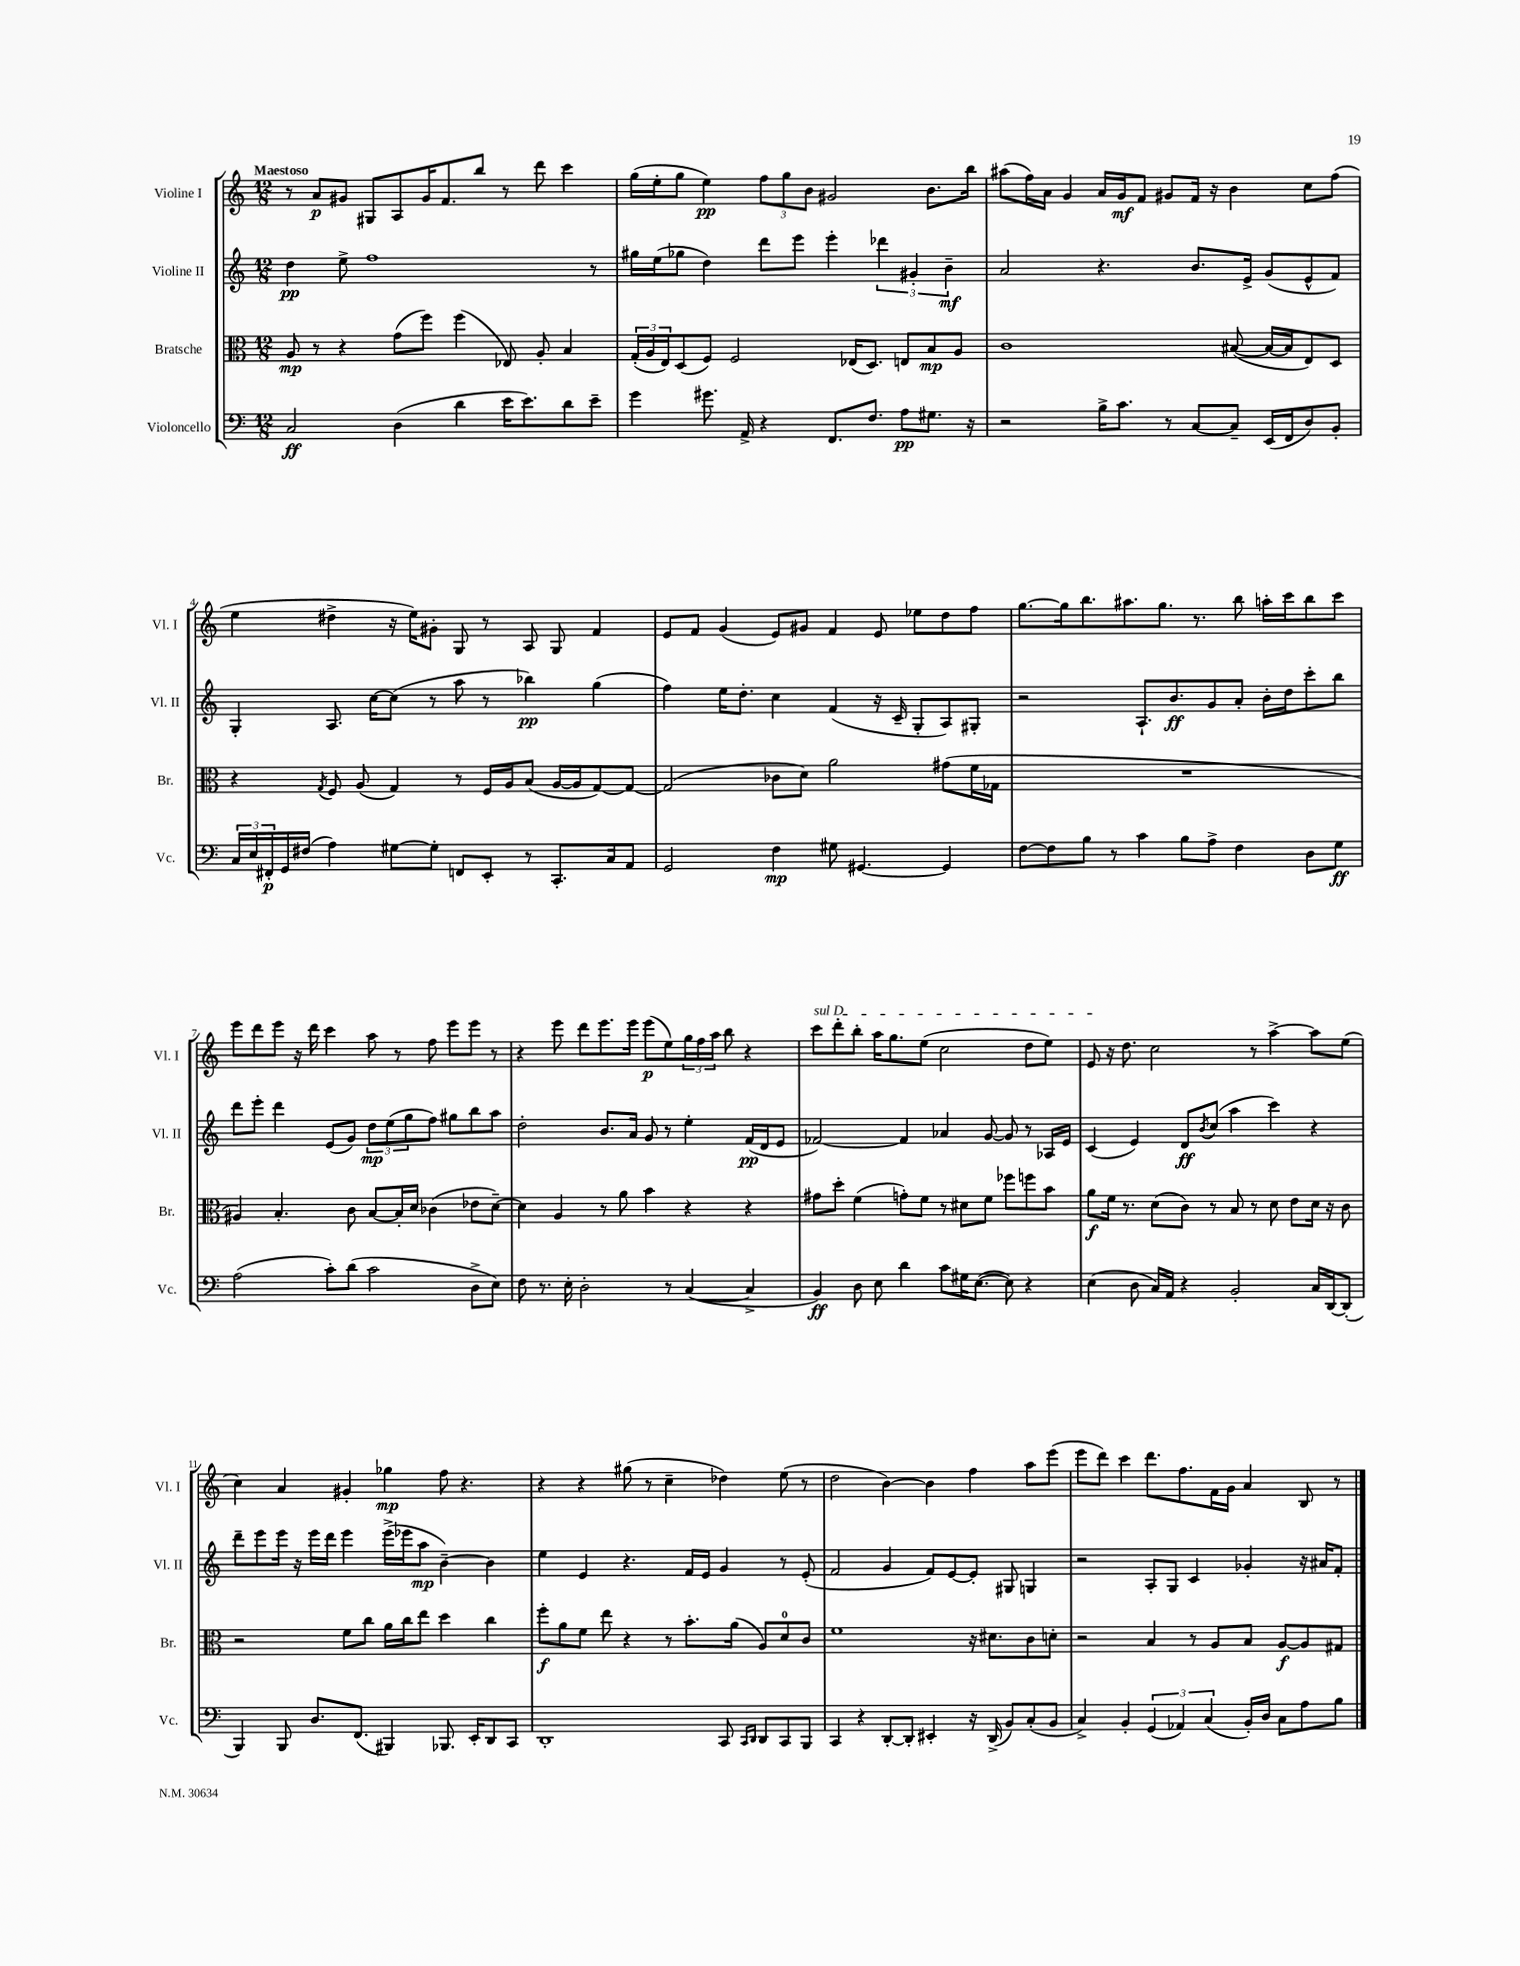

**kern	**kern	**kern	**kern
*staff4	*staff3	*staff2	*staff1
*clefF4	*clefC3	*clefG2	*clefG2
*k[]	*k[]	*k[]	*k[]
*M12/8	*M12/8	*M12/8	*M12/8
2C	8A	4dd	8r
.	8r	.	8a
.	4r	8ee^	8g#
.	.	1ff	8G#
(4D	(8g	.	8A
.	8ff)	.	16g#
.	.	.	8.f
4d	(4ff	.	.
.	.	.	8bb
16e	8E-)	.	8r
8.e)	.	.	.
.	8A'	.	8ddd
8d	4B	.	4ccc
8e~	.	8r	.
=	=	=	=
4g	(24G'	16gg#	(16gg
.	24A	.	.
.	.	(16ee	16ee'
.	24E)	.	.
.	(8D	8gg-	8gg
8.g#	8F)	4dd)	4ee)
.	2F	.	.
16AA^	.	.	.
4r	.	8ddd	12ff
.	.	.	12gg
.	.	8eee	.
.	.	.	12b
8.FF	.	4eee'	2g#
.	(16E-	.	.
8.F	8.D)	.	.
.	.	6ddd-	.
8A	8E	.	.
.	.	6g#'	.
8.G#	8B	.	8.b
.	.	6b~	.
.	8A	.	.
16r	.	.	16bb
=	=	=	=
2r	1c	2a	(8aa#
.	.	.	16ff)
.	.	.	16a
.	.	.	4g
16B^	.	4.r	16a
8.c	.	.	16g
.	.	.	8f
8r	.	.	8g#
[8C	.	8.b	16f
.	.	.	16r
8C~]	([8B#	.	4b
.	.	16e^	.
(16EE	16B#_	(8g	.
16FF	16B#]	.	.
8D)	8E)	8e^^	8cc
8BB'	8D	8f)	(8ff
=	=	=	=
24C	4r	4G'	4ee
24E	.	.	.
24FF#'	.	.	.
16GG	.	.	.
(16F#	.	.	.
.	8qG	.	.
4A)	8F	8.A	4dd#^
.	(8A	.	.
.	.	[16cc	.
[8G#	4G)	(8cc]	16r
.	.	.	16ee)
8G#']	.	8r	8g#'
8FF	8r	8aa	8G
8EE'	16F	8r	8r
.	16A	.	.
8r	(8B	4bb-)	8A
8.CC'	[16A	.	8G
.	16A]	.	.
.	[8G)	(4gg	4f
16C	.	.	.
8AA	8G_	.	.
=	=	=	=
2GG	(2G]	4ff)	8e
.	.	.	8f
.	.	16ee	(4g
.	.	8.dd'	.
4F	8c-	4cc	8e)
.	8d)	.	8g#
8G#	2a	(4f	4f
[4.GG#	.	.	.
.	.	16r	8e
.	.	16c~	.
.	.	8G'	8ee-
4GG#]	(8g#	8A)	8dd
.	16f	8G#'	8ff
.	16G-	.	.
=	=	=	=
[8F	1.r	2r	[8.gg
8F]	.	.	.
.	.	.	16gg]
8B	.	.	8.bb
8r	.	.	.
.	.	.	8.aa#
4c	.	8.A`	.
.	.	.	8.gg
.	.	8.b	.
8B	.	.	.
.	.	.	8.r
8A^	.	8g	.
4F	.	8a'	8bb
.	.	16b'	16aa'
.	.	16dd	16ccc
8D	.	8ccc'	8bb
8G	.	8bb	8ccc
=	=	=	=
(2A	4A#)	8ddd	8eee
.	.	8eee'	8ddd
.	4.B'	4ddd	8eee
.	.	.	16r
.	.	.	16ddd
8c')	.	(8e	4ccc
(8d	8c	8g)	.
2c	[8B	12dd	8aa
.	.	(12ee	.
.	16B']	.	8r
.	.	12gg	.
.	16d	.	.
.	(4c-	8ff)	8ff
.	.	8gg#	8eee
8D^	8e-	8bb	8eee
8E)	[8d~)	8aa	8r
=	=	=	=
8F	4d]	2dd'	4r
8.r	.	.	.
.	4A	.	8eee
16E'	.	.	.
2D'	.	.	8ddd
.	8r	8.b	8.eee
.	8a	.	.
.	.	16a	16eee
.	4b	8g	(8eee
8r	.	8r	8ee)
([4C	4r	4ee'	24gg
.	.	.	24ff
.	.	.	24aa
.	.	.	8bb
4C^]	4r	(16f	4r
.	.	16d	.
.	.	8e	.
=	=	=	=
4BB)	8g#	[2f-)	8ccc
.	8dd'	.	8ddd'
8D	(4f	.	8bb'
8E	.	.	16aa
.	.	.	8.gg
4d	8g')	4f-]	.
.	8f	.	(8ee
8c	8r	4a-	2cc
16G#	8d#	.	.
([8.E	.	.	.
.	8f	[8g	.
8E])	8ff-	8g]	.
4r	8ff	8r	8dd
.	8b	16A-	8ee)
.	.	16e	.
=	=	=	=
(4E	8a	(4c	8e
.	16f	.	16r
.	8.r	.	8.dd
8D	.	4e)	.
16C)	(8d	.	2cc
16AA	.	.	.
4r	8c)	8d	.
.	.	8qb	.
.	8r	(8cc	.
2BB'	8B	4aa	.
.	8r	.	8r
.	8d	4ccc)	[4aa^
.	8e	.	.
16C	16d	4r	8aa]
[16DD	16r	.	.
(8DD']	8c	.	(8ee
=	=	=	=
4BBB)	2r	8ddd~	4cc)
.	.	8eee	.
8BBB	.	16eee	4a
.	.	16r	.
8.D	.	16eee	.
.	.	16ddd	.
.	8f	4eee	4g#'
(8.FF	.	.	.
.	8cc	.	.
4BBB#)	16a	(16eee^	4gg-
.	16cc	16eee-	.
.	8ee	8aa	.
8.BBB-	4dd	[4b~)	8ff
.	.	.	4.r
16EE'	.	.	.
8DD	4cc	4b]	.
8CC	.	.	.
=	=	=	=
1DD'	8ff'	4ee	4r
.	8a	.	.
.	8f	4e	4r
.	8ee	.	.
.	4r	4.r	(8gg#
.	.	.	8r
.	8r	.	4cc~
.	8.b'	16f	.
.	.	16e	.
8CC	.	4g	4dd-)
.	(16a	.	.
16qqCC	.	.	.
16qqDD	.	.	.
8DD	8A)	.	.
8CC	8d	8r	(8ee
8BBB	8c	(8e'	8r
=	=	=	=
4CC	1f	2f	2dd
4r	.	.	.
[8DD'	.	4g	[4b)
8DD']	.	.	.
4EE#'	.	8f)	4b]
.	.	[8e	.
16r	16r	8e']	4ff
(16DD^	8.d#	.	.
8BB)	.	8G#	.
(8C'	8c	4G	8aa
8BB	8d'	.	(8eee
=	=	=	=
4C^)	2r	2r	8eee
.	.	.	8ddd)
4BB'	.	.	4ccc
(6GG	4B	8A'	8.ddd
.	.	8G	.
6AA-)	.	.	.
.	.	.	8.ff
.	8r	4c	.
(6C	.	.	.
.	8A	.	16f
.	.	.	16g
16BB')	8B	4g-'	4a
16D	.	.	.
8C	[8A	.	.
8A	8A]	16r	8B
.	.	16a#	.
8B	8G#	8f'	8r
==	==	==	==
*-	*-	*-	*-
